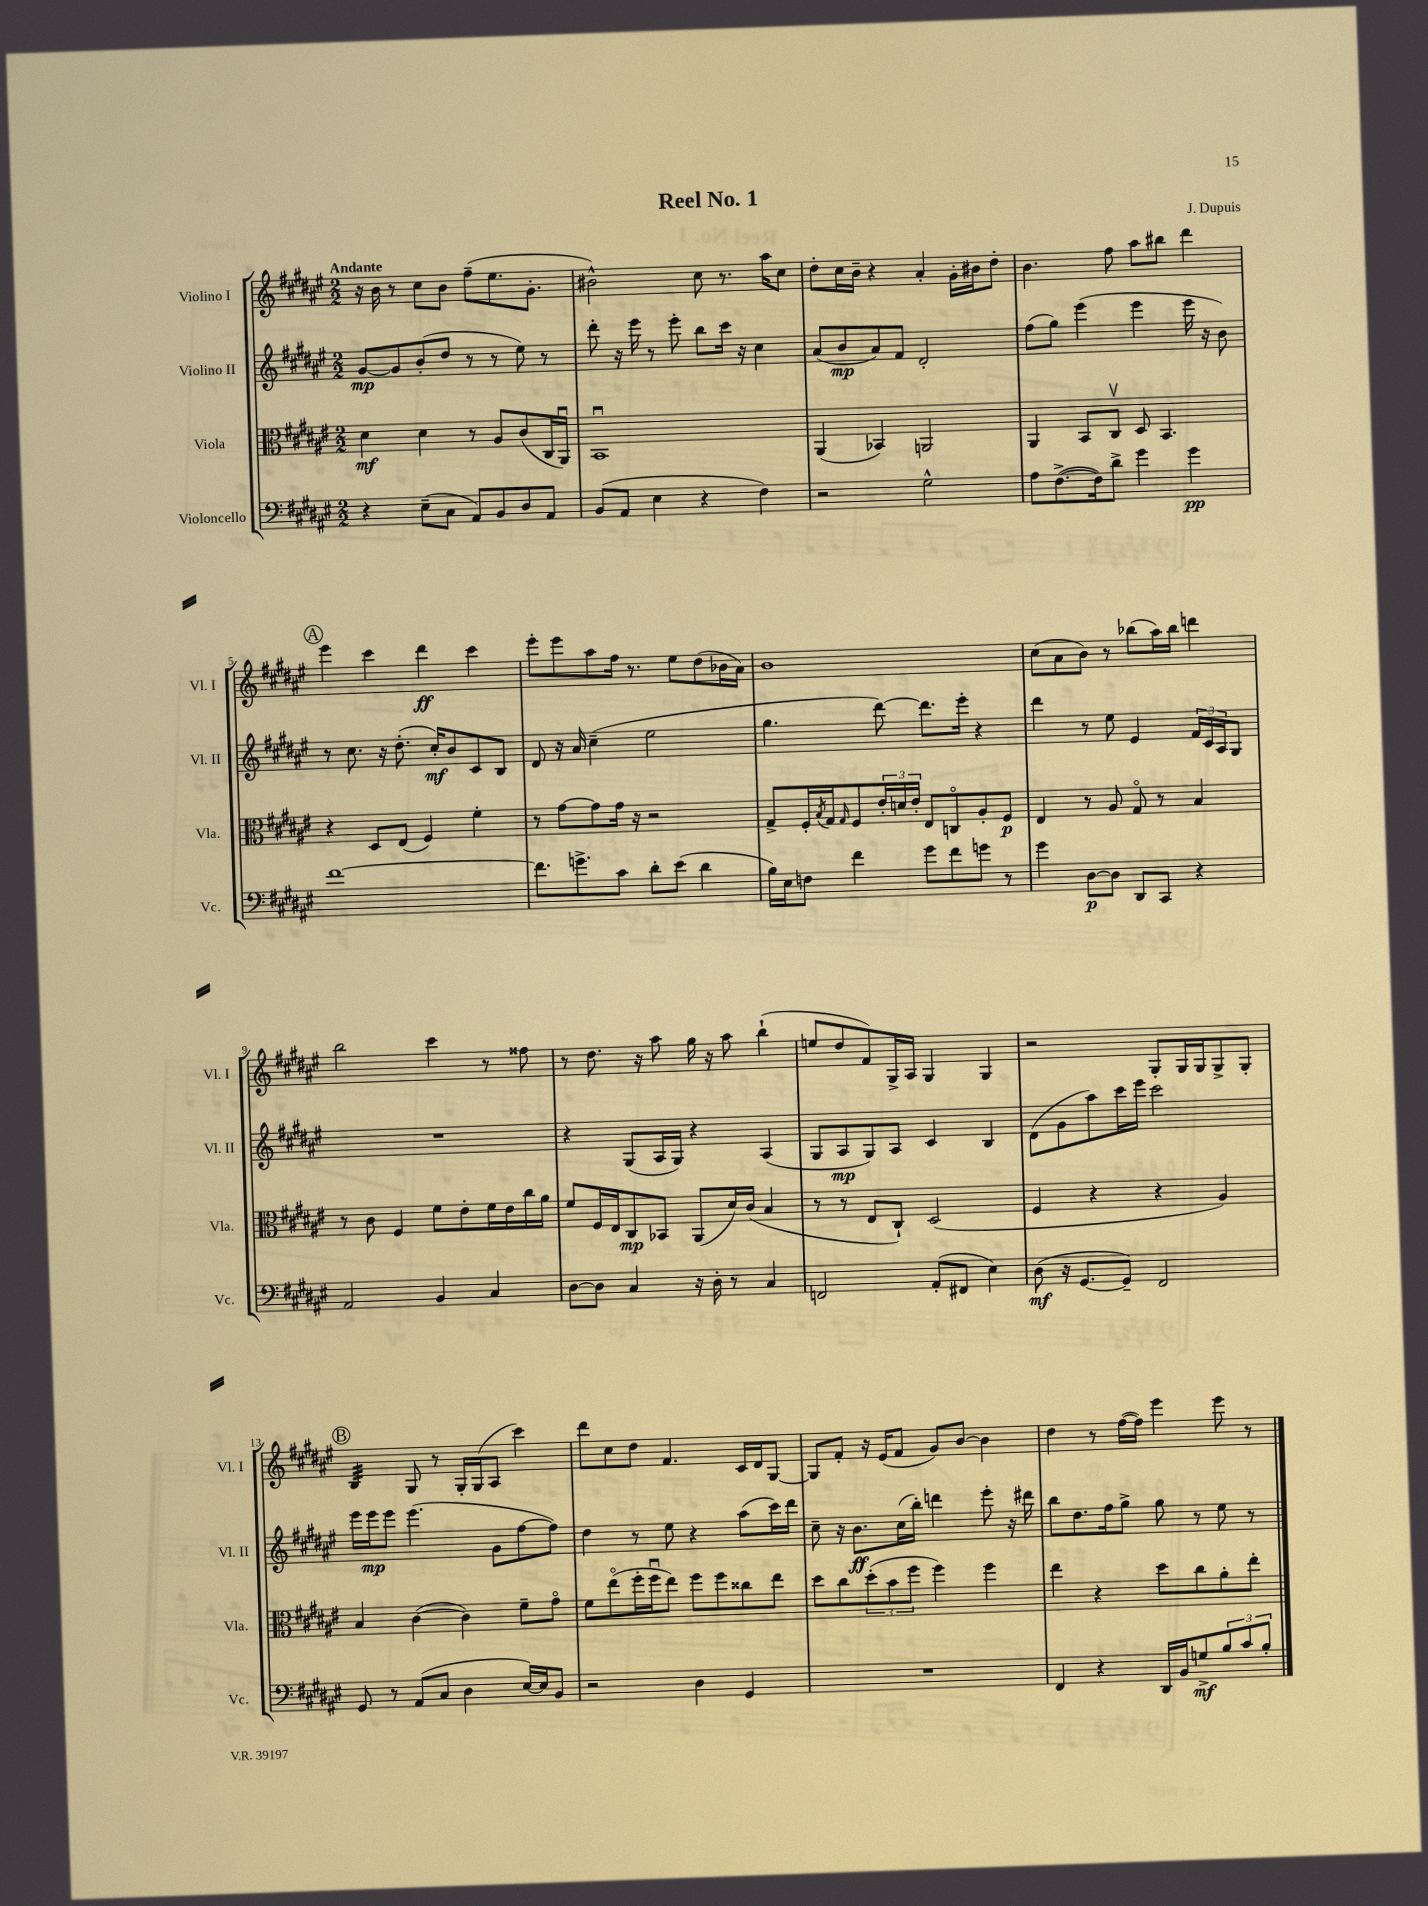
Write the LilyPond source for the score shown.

\header { title = "Reel No. 1" composer = "J. Dupuis" }
<<
\new StaffGroup <<
\new Staff = "s0" \with { instrumentName = "Violino I" shortInstrumentName = "Vl. I" } {
    \clef treble \key fis \major \numericTimeSignature \time 2/2 \tempo "Andante"
    r16 b'16 r8 cis''8 b'8 fis''8--( eis''8. gis'8.-. |
    bis'2-^) cis''8 r8. ais''16 cis''8 |
    dis''8-. cis''16 b'16-- r4 ais'4-. gis'16-. bis'16 dis''8-. |
    b'4. fis''8 ais''8 bis''8 dis'''4 |
    \mark \markup { \circle "A" } eis'''4 cis'''4 dis'''4\ff cis'''4 |
    eis'''8-. eis'''8 ais''8 fis''16 r8. eis''8 dis''8( bes'16 ais'16) |
    b'1 |
    cis''8( ais'8 b'8) r8 bes''8( ais''16) bes''16 d'''4 |
    b''2 cis'''4 r8 fisis''8 |
    r8 dis''8. r16 ais''8 gis''16 r16 ais''8 b''4-!( |
    e''8 dis''8 fis'8) gis16-> ais16 gis4 gis4 |
    r2 gis8-. gis16 gis16 gis8-> gis8-. |
    \mark \markup { \circle "B" } b4:32 gis8 r8 gis16-. gis16( ais8 cis'''4) |
    dis'''8 cis''8 dis''8 fis'4. cis'16 dis'16 gis8~ |
    gis8 fis'8-. r16 eis'16( fis'8 gis'8) b'8~ b'4 |
    dis''4 r8 fis''16~( fis''16) eis'''4 eis'''8 r8 \bar "|." |
}
\new Staff = "s1" \with { instrumentName = "Violino II" shortInstrumentName = "Vl. II" } {
    \clef treble \key fis \major \numericTimeSignature \time 2/2
    gis'8~\mp gis'8 b'8-.( dis''8 r8 r8 eis''8) r8 |
    dis'''8-. r16 eis'''16 r8 eis'''8-. b''8 cis'''16 r16 cis''4 |
    ais'8( b'8\mp ais'8) fis'8 dis'2-. |
    fis''8( gis''8) eis'''4( eis'''4 eis'''16 r16 b'8) |
    \mark \markup { \circle "A" } r8 cis''8. r16 dis''8.-.( cis''16-.\mf) b'8 cis'8 b8 |
    dis'8 r16 ais'16 cis''4--( eis''2 |
    gis''4. dis'''8~) dis'''8. eis'''16-. r4 |
    dis'''4 r8 eis''8 eis'4 \tuplet 3/2 { fis'16 cis'16 ais16 } gis8 |
    R1 |
    r4 gis8( ais16 gis16) r4 ais4( |
    gis8 ais8\mp gis8) ais8 cis'4 b4 |
    dis'8( gis'8 ais''8) cis'''16 eis'''16 cis'''2 |
    \mark \markup { \circle "B" } eis'''16 eis'''16\mp eis'''8 eis'''4.( gis'8 fis''8~ fis''8) |
    dis''4 r8 eis''8 r4 ais''8( cis'''16) dis'''16 |
    cis''8-- r16 b'8.\ff cis''16( b''16-.) d'''4 eis'''8-. r16 dis'''16 |
    b''8 dis''8. fis''16 gis''8-> gis''8 r8 eis''8 r8 \bar "|." |
}
\new Staff = "s2" \with { instrumentName = "Viola" shortInstrumentName = "Vla." } {
    \clef alto \key fis \major \numericTimeSignature \time 2/2
    dis'4\mf dis'4 r8 ais8 cis'8( cis16 ais,16\downbow) |
    b,1\downbow |
    ais,4( bes,4) a,2 |
    ais,4 b,8 cis8\upbow dis8 b,4. |
    \mark \markup { \circle "A" } r4 dis8 eis8( fis4) fis'4-. |
    r8 gis'8~ gis'8 gis'16 r16 r2 |
    gis8-> fis16-. \acciaccatura { b8 } gis16 \grace { gis16 } fis8 \tuplet 3/2 { eis'16-. d'16 eis'16-. } eis8 c8\flageolet ais8-. fis8\p |
    eis4 r8 ais8 gis8\flageolet r8 b4 |
    r8 cis'8 fis4 fis'8 eis'8-. fis'16 eis'16 cis''16 ais'16 |
    fis'8 fis16 eis16 cis8\mp bes,8 ais,8( dis'16) cis'16( b4 |
    r8 r8 eis8 cis8-!) dis2( |
    fis4 r4 r4 ais4) |
    \mark \markup { \circle "B" } b4 cis'4~( cis'4) fis'8-- gis'8\flageolet |
    fis'8 eis''8\flageolet( fis''16-. fis''16\downbow eis''8) fis''8 fis''8 cisis''8 eis''8 |
    dis''8 cis''8 \tuplet 3/2 { dis''8-.( b'8 fis''8 } fis''4) fis''4 |
    eis''4 r4 dis''8 cis''8 ais'8-. eis''8-. \bar "|." |
}
\new Staff = "s3" \with { instrumentName = "Violoncello" shortInstrumentName = "Vc." } {
    \clef bass \key fis \major \numericTimeSignature \time 2/2
    r4 eis8--( cis8 ais,8) b,8 dis8 ais,8 |
    b,8( ais,8 eis4 r4 fis4) |
    r2 gis2-^ |
    ais8 fis8.~->( fis16) dis'8-> gis'4 gis'4\pp |
    \mark \markup { \circle "A" } fis'1~ |
    fis'8. g'8.-> cis'8 dis'8-. eis'8( dis'4 |
    b16) eis16 f8 fis'4 gis'8 fis'8 g'8 r8 |
    gis'4 dis8~\p dis8 dis,8 cis,8 r4 |
    ais,2 b,4 cis4 |
    dis8~ dis8 cis4 r16 dis16-. r8 cis4 |
    f,2 ais,8-.( fis,8 eis4) |
    dis8\mf( r16 gis,8.~ gis,8--) fis,2 |
    \mark \markup { \circle "B" } gis,8 r8 ais,8( cis8 dis4 eis16~) eis16 b,8 |
    r2 dis4 gis,4 |
    R1 |
    fis,4 r4 dis,16 b,16 g8->\mf \tuplet 3/2 { b8 cis'8 b8-. } \bar "|." |
}
>>
>>
